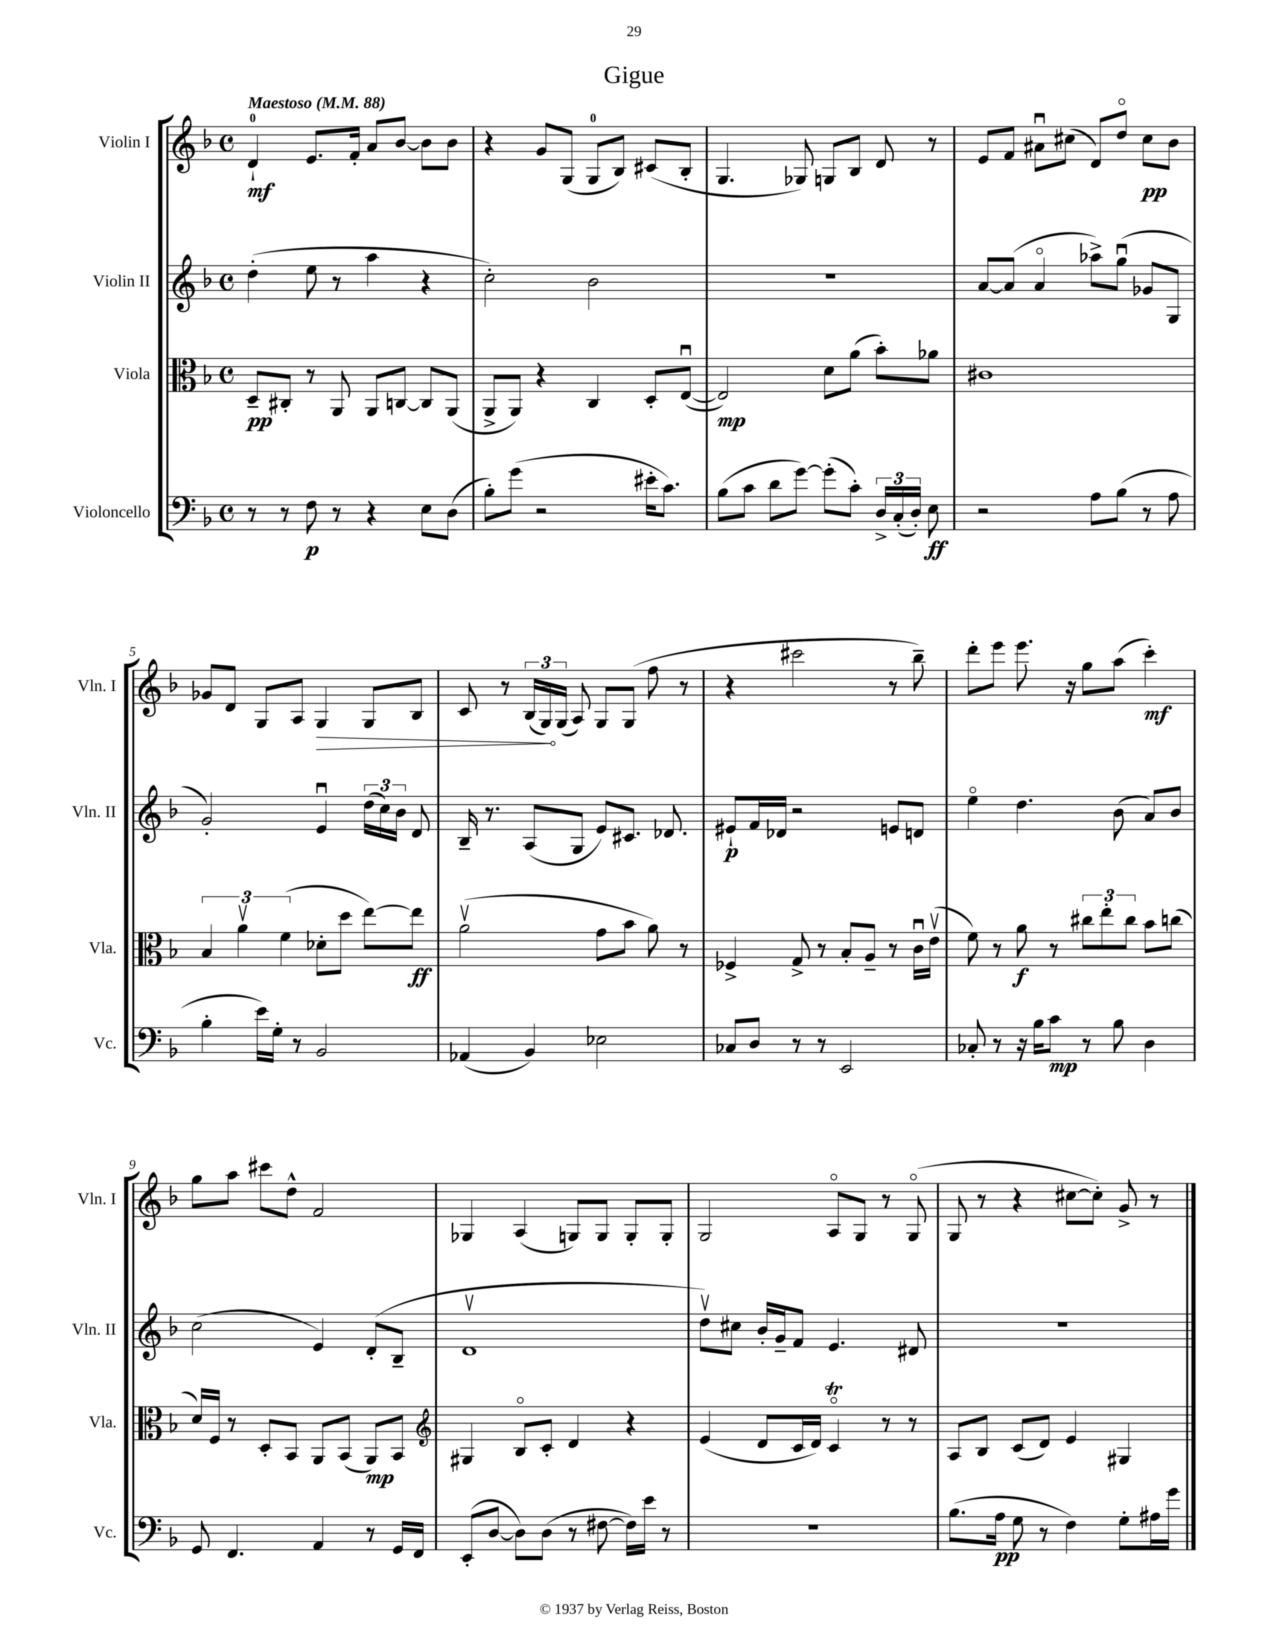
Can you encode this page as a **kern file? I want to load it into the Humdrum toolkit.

**kern	**kern	**kern	**kern
*staff4	*staff3	*staff2	*staff1
*clefF4	*clefC3	*clefG2	*clefG2
*k[b-]	*k[b-]	*k[b-]	*k[b-]
*M4/4	*M4/4	*M4/4	*M4/4
*met(c)	*met(c)	*met(c)	*met(c)
*MM88	*MM88	*MM88	*MM88
8r	8D~	(4dd'	4d`
8r	8C#'	.	.
8F	8r	8ee	8.e
8r	8AA	8r	.
.	.	.	16f'
4r	8AA	4aa	8a
.	[8C	.	[8b-
8E	8C]	4r	8b-]
(8D	(8AA	.	8b-
=	=	=	=
8B-')	8AA^	2cc')	4r
(8g	8AA)	.	.
2r	4r	.	8g
.	.	.	(8G
.	4C	2b-	8G
.	.	.	8B-)
16e#'	8D'	.	(8c#
8.c)	.	.	.
.	([8Eu	.	8B-'
=	=	=	=
(8B-	2E])	1r	4.G
8c	.	.	.
8d	.	.	.
[8g)	.	.	8G-)
(8g']	8d	.	8G
8c')	(8a	.	8B-
24D^	8b-')	.	8d
(24C'	.	.	.
24D')	.	.	.
8E	8a-	.	8r
=	=	=	=
2r	1c#	[8a	8e
.	.	(8a]	8f
.	.	4ao	8a#u
.	.	.	(8cc#
8A	.	8aa-^)	8d)
(8B-	.	(8ggu	8ddo
8r	.	8g-	8cc#
8A	.	8G	8b-
=	=	=	=
4B-'	6B-	2g')	8g-
.	.	.	8d
.	6av	.	.
16e)	.	.	8G
16G'	.	.	.
.	(6f	.	.
8r	.	.	8A
2BB-	8d-'	4eu	4G
.	8dd	.	.
.	[8ee)	(24dd	8G
.	.	24cc)	.
.	.	24b-	.
.	8ee]	8d	8B-
=	=	=	=
(4AA-	(2av	16B-~	8c
.	.	8.r	.
.	.	.	8r
4BB-)	.	(8A	(24B-
.	.	.	24G)
.	.	.	(24G
.	.	8G	8A)
2E-	8g	8e)	8G
.	8b-	8.c#	(8G
.	8a)	.	8ff
.	.	8.d-	.
.	8r	.	8r
=	=	=	=
8C-	4F-^	8e#`	4r
8D	.	16f	.
.	.	16d-	.
8r	8G^	2r	2ccc#
8r	8r	.	.
2EE	8B-'	.	.
.	8A~	.	.
.	8r	8e	8r
.	16cu	8d	8bb-~)
.	(16ev	.	.
=	=	=	=
8C-'	8f)	4eeo	8ddd'
8r	8r	.	8eee
16r	8a	4.dd	8.eee
16B-	.	.	.
8c	8r	.	.
.	.	.	16r
8r	12cc#	.	8gg
.	12ee'	.	.
8B-	.	(8b-	(8aa
.	12cc#	.	.
4D	8b-	8a)	4ccc')
.	(8cc	8b-	.
=	=	=	=
8GG	16d)	(2cc	8gg
.	16F	.	.
4.FF	8r	.	8aa
.	8D'	.	8ccc#
.	8BB-	.	8dd^^
4AA	8AA	4e)	2f
.	(8BB-	.	.
8r	8AA)	(8d'	.
16GG	8BB-	8B-~	.
16FF	.	.	.
=	=	=	=
*	*clefG2	*	*
(8EE'	4G#	1dv	4G-
[8D	.	.	.
8D])	8B-o	.	(4A
(8D	8c'	.	.
8r	4d	.	8G)
[8F#	.	.	8G
16F#])	4r	.	8G'
16e	.	.	.
8r	.	.	8G'
=	=	=	=
1r	(4e	8ddv)	2G
.	.	8cc#	.
.	8d	16b-'	.
.	.	16g~	.
.	16c	8f	.
.	16d)	.	.
.	4co	4.e	8Ao
.	.	.	8G
.	8r	.	8r
.	8r	8d#	(8Go
=	=	=	=
(8.B-	8A	1r	8G
.	8B-	.	8r
16A	.	.	.
8G	(8c	.	4r
8r	8d)	.	.
4F)	4e	.	[8cc#
.	.	.	8cc#'])
8G'	4G#	.	8g^
16A#	.	.	8r
16g	.	.	.
==	==	==	==
*-	*-	*-	*-
